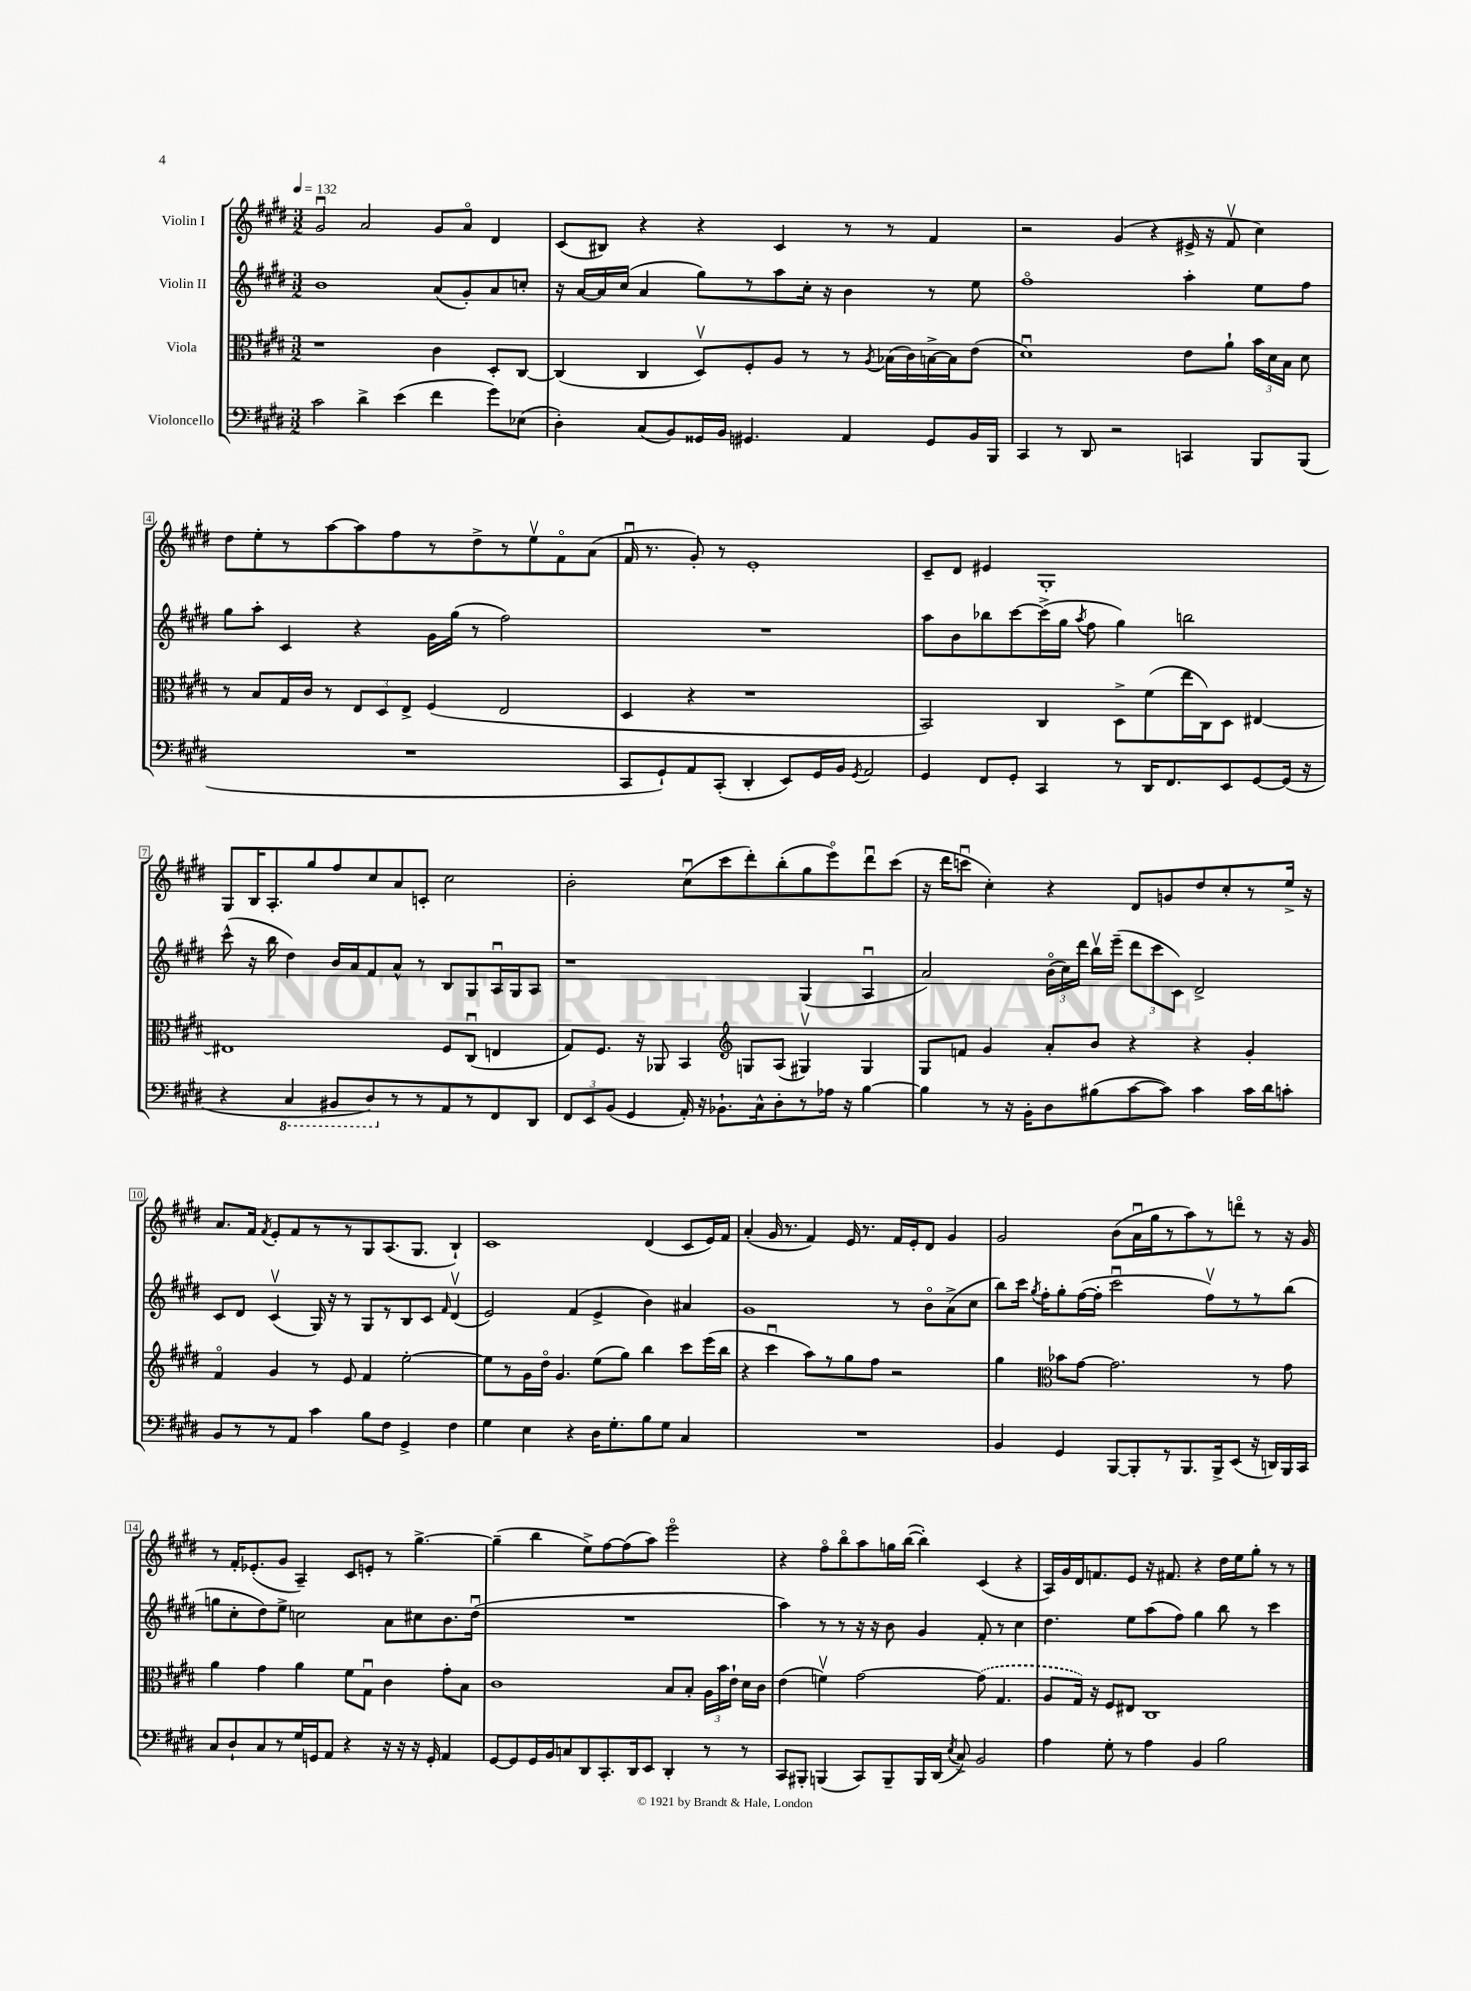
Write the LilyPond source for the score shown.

<<
\new StaffGroup <<
\new Staff = "s0" \with { instrumentName = "Violin I" } {
    \clef treble \key e \major \numericTimeSignature \time 3/2 \tempo 4 = 132
    \autoBeamOff gis'2\downbow a'2 gis'8[ a'8]\flageolet dis'4 |
    cis'8[( bis8]) r4 r4 cis'4 r8 r8 fis'4 |
    r2 gis'4( r4 eis'16-> r16 fis'8\upbow cis''4) |
    dis''8[ e''8-. r8 a''8~ a''8 fis''8 r8 dis''8-> r8 e''8\upbow fis'8\flageolet a'8]( |
    fis'16\downbow r8. gis'8-.) r8 e'1-. |
    cis'8[-- dis'8] eis'4 gis1-. |
    gis8[ b16 a8.-. gis''8 fis''8 cis''8 a'8 c'8]-. cis''2 |
    b'2-. cis''8[\downbow( cis'''8 dis'''8-.) b''8-.( gis''8 e'''8\flageolet) dis'''8\downbow cis'''8]( |
    r16 dis'''16[ c'''8]\downbow cis''4-.) r4 dis'8[ g'8 dis''8 cis''8-. r8 e''16]-> r16 |
    a'8.[ fis'16] \acciaccatura { fis'8 } e'8[-. fis'8 r8 r8 gis8 a8.( gis8.] b4-!) |
    cis'1 dis'4( cis'8[ e'16) fis'16] |
    a'4-.( gis'16 r8. fis'4) e'16 r8. fis'16[ e'16-. dis'8] gis'4 |
    gis'2 b'8[( a'16\downbow gis''16 r8 a''8) r8 d'''8]\flageolet r8 r16 gis'16 |
    r8 fis'16[-. ees'8.-.( gis'8] a4--) cis'8[ e'8]-. r8 gis''4.~-> |
    gis''4--( b''4 e''8[->) fis''8~ fis''8( a''8]) e'''2\flageolet |
    r4 fis''8[\flageolet b''8\flageolet a''8 g''16 b''16]~( b''4-.) cis'4( r4 |
    a16[) gis'16 dis'16 f'8. e'8] r16 fis'8. r4 dis''16[ e''16 gis''8]-. r8 r8 \bar "|." |
}
\new Staff = "s1" \with { instrumentName = "Violin II" } {
    \clef treble \key e \major \numericTimeSignature \time 3/2
    \autoBeamOff b'1 a'8[( gis'8-.) a'8 c''8]-. |
    r16 a'16[~ a'16 cis''16]( a'4 gis''8[) r8 a''8 cis''16]-. r16 b'4 r8 e''8 |
    fis''1\flageolet a''4-. e''8[ fis''8] |
    gis''8[ a''8]-. cis'4 r4 gis'16[ gis''16]( r8 fis''2) |
    R1. |
    a''8[ b'8 bes''8 cis'''8~ cis'''16->( gis''16] \acciaccatura { a''8 } fis''8 gis''4) b''2 |
    cis'''8-^( r16 b''16 dis''4) b'16[ a'16 fis'8 a'8]-^ r8 b8[ gis8 a16\downbow gis16 a8] |
    r1 gis4( a4\downbow |
    a'2) \tuplet 3/2 { b'16[\flageolet( cis''16) dis'''16] } b''16[\upbow e'''16]--( \tuplet 3/2 { dis'''8[ cis'''8 cis'8]) } dis'2-> |
    cis'8[ dis'8] cis'4\upbow( gis16) r16 r8 gis8[ r8 b8 cis'8] \grace { fis'16 } dis'4\upbow( |
    e'2) fis'4( e'4-> b'4) ais'4 |
    gis'1 r8 b'8[\flageolet a'8->( cis''8] |
    b''8[) cis'''16] \acciaccatura { gis''8 } fis''16[-. gis''8-. fis''16~( fis''16]-. cis'''2\downbow fis''8[\upbow) r8 r8 b''8]( |
    g''8[ cis''8-. dis''8) e''8]-> c''2 a'8[ cis''8 b'8. dis''16]\downbow( |
    R1. |
    a''4) r8 r8 r16 r16 b'8 gis'4 fis'8-. r8 cis''4 |
    dis''4. e''8[ a''8( fis''8]) gis''4 b''8 r8 cis'''4 \bar "|." |
}
\new Staff = "s2" \with { instrumentName = "Viola" } {
    \clef alto \key e \major \numericTimeSignature \time 3/2
    \autoBeamOff r1 cis'4 dis8[-. cis8]~ |
    cis4( cis4 dis8[\upbow) fis8-. a8] r8 r8 \acciaccatura { a8 } bes16[( cis'16) b16~-> b16 e'8]( |
    dis'1\downbow) e'8[ a'8]-! \tuplet 3/2 { b'16[ dis'16 b16] } dis'8 |
    r8 b8[ gis16 cis'16] r8 \tuplet 3/2 { e8[ dis8 e8]-> } fis4( e2 |
    dis4 r4 r1 |
    b,2) cis4 dis8[-> fis'8( e''16 cis16) dis8] eis4~ |
    eis1 fis8[ cis8]\downbow( e4 |
    gis8[) fis8.] r16 aes,8 b,4 \clef treble g8[ a8]( gis4\upbow) gis4 |
    gis8[ f'8] gis'4 a'8[-. b'8] r4 r4 gis'4-. |
    fis'4\flageolet gis'4 r8 e'8 fis'4 e''2~-. |
    e''8[ r8 gis'16 dis''16]\flageolet gis'4. e''8[( gis''8]) b''4 cis'''8[ e'''16( b''16] |
    r4 cis'''4\downbow a''8[) r8 gis''8 fis''8] r2 |
    gis''4 \clef alto bes'8[ gis'8]~ gis'2. r8 gis'8 |
    a'4 gis'4 a'4 fis'8[ gis8]\downbow cis'4 gis'8[-. b8] |
    cis'1 b8[ b8]-. \tuplet 3/2 { a16[ b'16 e'16]-! } dis'16[ cis'16] |
    e'4( f'4\upbow) gis'2~ \once \slurDashed gis'8( gis4. |
    a8[ gis16]) r16 fis8[ eis8] cis1 \bar "|." |
}
\new Staff = "s3" \with { instrumentName = "Violoncello" } {
    \clef bass \key e \major \numericTimeSignature \time 3/2
    \autoBeamOff cis'2 dis'4-> e'4( fis'4 gis'8[) ees8]( |
    dis4-.) cis8[( b,8) gisis,16 b,16] gis,4. a,4 gis,8[ b,16 b,,16] |
    cis,4 r8 dis,8 r2 c,4 b,,8[ b,,8]( |
    R1. |
    cis,8[ gis,8-!) a,8 cis,8]-.( dis,4-. e,8[) gis,16 b,16] \acciaccatura { gis,8 } a,2 |
    gis,4 fis,8[ gis,8]-. cis,4 r8 dis,16[ fis,8. e,8 gis,8~ gis,16]( r16 |
    r4 \ottava #-1 cis,4 bis,,8[ dis,8) \ottava #0 r8 r8 a,8 r8 fis,8 dis,8] |
    \tuplet 3/2 { fis,8[ e,8 b,8]( } gis,4 a,16-.) r16 bes,8.[-! cis16-^ dis8-. r8 aes16] r16 b4~ |
    b4 r8 r16 b,16[-. dis8 bis8( cis'8~ cis'8]) cis'4 cis'16[ dis'16 c'8]-. |
    b,8[ r8 r8 a,8] cis'4 b8[ fis8] gis,4-> fis4 |
    gis4 e4 r4 dis16[ gis8.-. b8 gis8] cis4 |
    R1. |
    b,4 gis,4 b,,8[~ b,,8-. r8 b,,8. b,,16-> e,8]( r16 d,16[) b,,16 cis,16] |
    cis8[ dis8-! cis8 r8 gis16 g,16 a,8] r4 r16 r16 r16 g,16-. a,4 |
    gis,8[~ gis,8 gis,16 b,16 c8 dis,8 cis,8.-. dis,16 e,8] dis,4-. r8 r8 |
    cis,8[ bis,,8]-. b,,4( cis,8[) b,,8-- b,,16 dis,16]( \acciaccatura { e8 } cis8->) b,2 |
    a4 gis8-. r8 a4 b,4 b2 \bar "|." |
}
>>
>>
\layout { \context { \Score \override BarNumber.stencil = #(make-stencil-boxer 0.1 0.3 ly:text-interface::print) } }
